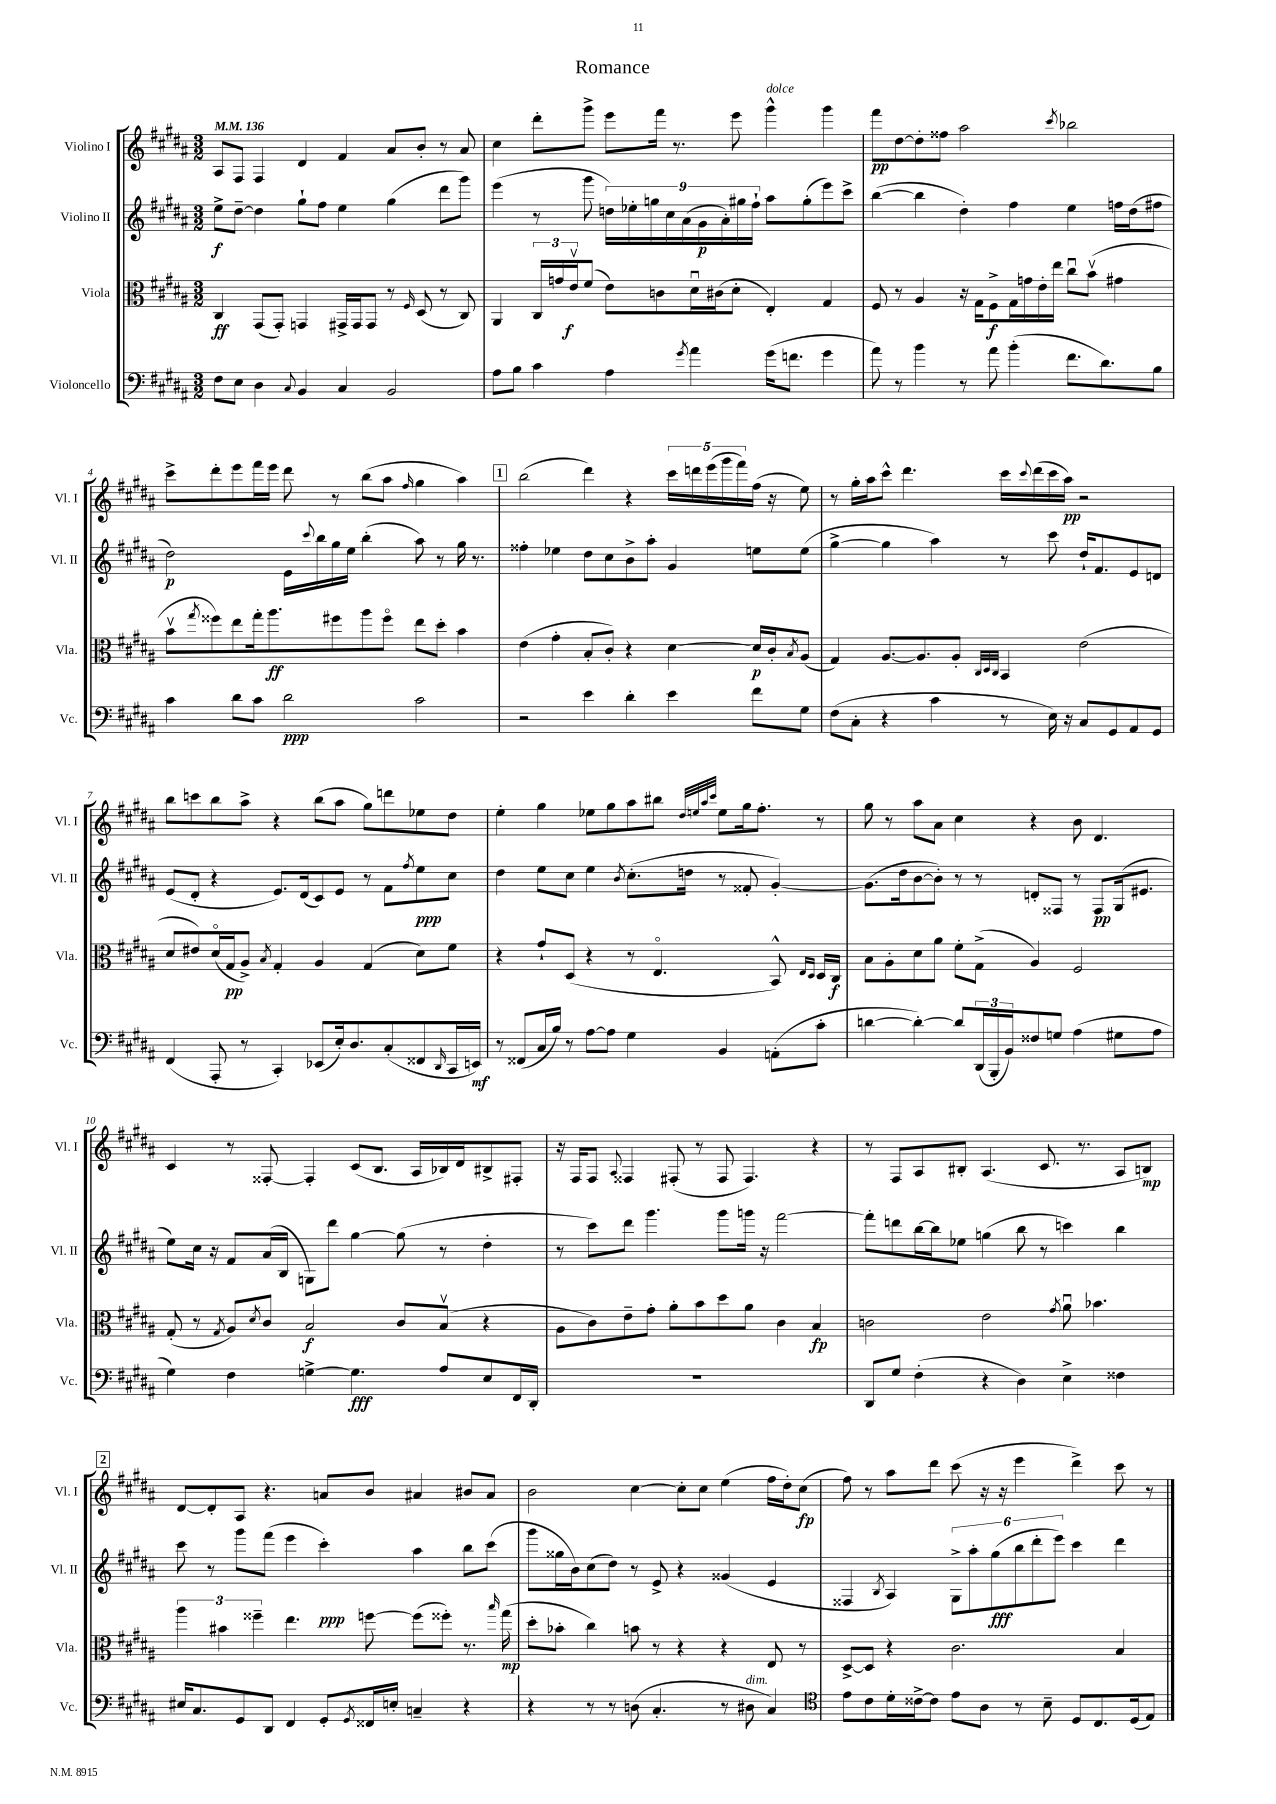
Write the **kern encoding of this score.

**kern	**kern	**kern	**kern
*staff4	*staff3	*staff2	*staff1
*clefF4	*clefC3	*clefG2	*clefG2
*k[f#c#g#d#a#]	*k[f#c#g#d#a#]	*k[f#c#g#d#a#]	*k[f#c#g#d#a#]
*M3/2	*M3/2	*M3/2	*M3/2
*MM136	*MM136	*MM136	*MM136
8F#	4C#	8ee^	8A#
8E	.	[8dd#~	8F#
4D#	(8GG#	4dd#]	4F#
.	8GG#')	.	.
8qqC#	.	.	.
4BB	4GG	8gg#`	4d#
.	.	8ff#	.
4C#	16GG#^	4ee	4f#
.	16GG#	.	.
.	8GG#	.	.
2BB	8r	(4gg#	8a#
.	16qqF#	.	.
.	(8D#	.	8b'
.	8r	8ddd#	8r
.	8C#)	8ggg#)	8a#
=	=	=	=
8A#	4AA#	(4eee	4cc#
8B	.	.	.
4c#	24C#	8r	8ddd#'
.	24g	.	.
.	24ev	.	.
.	(8f#	8ggg#	8ggg#^
4A#	8e)	18dd)	8eee
.	.	18ee-'	.
.	.	18gg	.
.	8c	.	16fff#
.	.	18cc#	.
.	.	.	8.r
.	.	(18a#	.
8qg#	.	.	.
4a#	16d#u	.	.
.	.	18g#	.
.	(16c#	.	.
.	.	18a#')	.
.	8d#'	.	8eee
.	.	18gg#	.
.	.	18ff#`	.
(16g#	4E')	8aa#	4ggg#^^
8.f	.	.	.
.	.	(8gg#'	.
4g#	4G#	8eee)	4ggg#
.	.	8ccc#^	.
=	=	=	=
8a#)	8F#	([4bb	8fff#
8r	8r	.	[8dd#
4b	4A#	4bb]	8dd#']
.	.	.	8ff##
8r	16r	4dd#')	2aa#
.	16G#	.	.
8a#	8F#^	.	.
(4b'	16G#	4ff#	.
.	16g	.	.
.	16e'	.	.
.	16ee	.	.
.	.	.	8qccc#
8.f#	8cc#u	4ee	2bb-
.	(8bv	.	.
8.d#)	.	.	.
.	4g#	16ff	.
.	.	(16dd#	.
8B	.	8ff#	.
=	=	=	=
4c#	8bv	2dd#)	8ccc#^
.	8qgg#	.	.
.	8ff##)	.	8ddd#'
8d#	8ee	.	8eee
8c#	16gg#'	.	16fff#
.	8.aa#	.	16eee
2d#	.	16e	8ddd#
.	.	8qqccc#	.
.	.	16bb	.
.	8ff#	16gg#	8r
.	.	16ee	.
.	8aa#	(4bb'	(8bb
.	8ff#o	.	8aa#
.	.	.	16qqff#
2c#	8ee	8aa#)	4gg#
.	8dd#'	8r	.
.	4b	16gg#	4aa#)
.	.	8.r	.
=	=	=	=
2r	(4e	4ff##'	(2bb
.	4g#'	4ee-	.
4e	8B'	8dd#	4ddd#)
.	8c#')	8cc#	.
4d#'	4r	8b^	4r
.	.	8aa#'	.
4e	[4d#	4g#	20ccc#
.	.	.	20ddd
.	.	.	(20eee
.	.	.	20ggg#
.	.	.	20fff#)
8f#	16d#]	8ee	(16ff#
.	16c#'	.	16r
.	8qB	.	.
8G#	(8A#	(8ee	8ee)
=	=	=	=
(8F#	4G#)	[4gg#^	8r
8C#'	.	.	16gg#'
.	.	.	16aa#
4r	[8.A#	4gg#]	8ccc#^^
.	.	.	4.ddd#
.	8.A#]	.	.
4c#	.	4aa#)	.
.	8A#'	.	.
.	32qqC#	.	.
.	32qqD#	.	.
.	32qqC#	.	.
8r	4BB	8r	16ccc#
.	.	.	8qqccc#
.	.	.	(16ddd#
16E)	.	8ccc#	16ccc#
16r	.	.	16aa#)
8C#	(2e	16dd#`	2r
.	.	8.f#	.
8GG#	.	.	.
8AA#	.	8e	.
8GG#	.	8d	.
=	=	=	=
(4FF#	8d#	(8e	8bb
.	8e#)	8d#'	8ccc
8AAA#'	(16d#o	4r	8bb
.	16G#	.	.
8r	8A#^)	.	8aa#^
.	8qB	.	.
4CC#')	4G#'	8.e)	4r
.	.	(16d#	.
(8EE-	4A#	8c#)	(8bb
16E')	.	8e	8aa#
8.D#	.	.	.
.	(4G#	8r	8gg#)
(8C#'	.	8f#	8ddd
.	.	8qff#	.
8FF##	8d#)	8ee	8ee-
16qqDD#	.	.	.
16CC#	8f#	8cc#	8dd#
16EE)	.	.	.
=	=	=	=
8r	4r	4dd#	4ee'
(8FF##	.	.	.
16C#	8g#`	8ee	4gg#
16B)	.	.	.
8r	(8D#	8cc#	.
[8A#	4r	4ee	8ee-
8A#]	.	.	8gg#
.	.	8qb	.
4G#	8r	(8.cc#'	8aa#
.	4.Eo	.	8bb#
.	.	16dd	.
.	.	.	32qqdd#
.	.	.	32qqee
.	.	.	32qqaa#
.	.	.	32qqccc#
4BB	.	8r	8ee
.	.	8f##'	16gg#
.	.	.	8.ff#'
(8AA'	8BB^^)	[4g#')	.
.	16qqE	.	.
.	16qqD#	.	.
8c#'	16D#	.	8r
.	16C#	.	.
=	=	=	=
[4d	8B	(8.g#]	8gg#
.	8A#'	.	8r
.	.	16dd#	.
4d'_)	8d#	[8b	8aa#
.	8a#	8b'])	8a#
8d]	8f#'	8r	4cc#
(24DD#	(8G#^	8r	.
24BBB'	.	.	.
24BB)	.	.	.
8F##	4A#)	8d'	4r
8G	.	8F##	.
(4A#	2F#	8r	8b
.	.	8F##	4.d#
8G#	.	(16G#	.
.	.	8.e#	.
8A#	.	.	.
=	=	=	=
4G#)	(8G#'	8ee)	4c#
.	8r	16cc#	.
.	.	16r	.
.	8qG#	.	.
4F#	8A#)	8f#	8r
.	8qd#	.	.
.	8c#	(16a#	[8F##'
.	.	16B	.
[4G^	2B	8G)	4F##']
.	.	8ddd#	.
4.G]	.	[4gg#	(8c#
.	.	.	8.B
.	8c#	(8gg#]	.
.	.	.	16A#
8A#	(8Bv	8r	16B-)
.	.	.	16d#
8E	4r	4dd#'	8B#^
16FF#	.	.	8F#'
16DD#'	.	.	.
=	=	=	=
1.r	8A#	8r	16r
.	.	.	16F#
.	8c#)	8ccc#)	8F#
.	.	.	8qqA#
.	8e~	8ddd#	4F##
.	8g#'	4.ggg#	.
.	8a#'	.	(8F#'
.	8b	.	8r
.	8dd#	8ggg#	8F#
.	8a#	16ggg	4.F#)
.	.	16r	.
.	4c#	[2fff#	.
.	4B	.	4r
=	=	=	=
8DD#	2c	8fff#']	8r
8G#	.	8ddd	8F#
(4F#'	.	[16bb	8A#
.	.	16bb]	.
.	.	8ee-	8B#'
4r	2e	(4gg	(4.A#
4D#)	.	8bb	.
.	.	8r	8.c#
.	8qg#	.	.
4E^	8a#u	4ccc)	.
.	.	.	8.r
.	4.b-	.	.
4F##	.	4bb	8A#
.	.	.	8B)
=	=	=	=
16E#	6aa#	8ccc#	[8d#
8.C#	.	.	.
.	.	8r	8d#']
.	6b#	.	.
8GG#	.	8ggg#	8A#
.	6ff##~	.	.
8DD#	.	(8fff#	4.r
4FF#	4.ee	4eee	.
8GG#'	.	4ccc#')	8a
8qGG#	.	.	.
16FF##	[8ff	.	8b
16E'	.	.	.
4C~	(8ff]	4aa#	4a#
.	8ff##')	.	.
4r	8.r	8bb	8b#
.	.	(8ccc#	8a#
.	16qqbb	.	.
.	(16gg#	.	.
=	=	=	=
4r	8dd#'	8ggg#	2b
.	8b-'	16gg##	.
.	.	16b)	.
8r	4cc#)	(8cc#	.
8r	.	8dd#)	.
(8D	8b	8r	[4cc#
4.C#'	8r	8e^	.
.	4r	4r	8cc#']
.	.	.	8cc#
8r	4r	(4g##	(4ee
8D#	.	.	.
4C#)	8E	4e	16ff#
.	.	.	16dd#')
.	8r	.	(8cc#
=	=	=	=
*clefC4	*	*	*
8e	[8D#^	4F##	8ff#)
8c#	8D#]	.	8r
.	.	8qB	.
16d#'	4r	4A#)	8aa#
[16c##^	.	.	.
8c##]	.	.	8ddd#
8e	2.c#	12G#^	(8ccc#
.	.	12aa#'	.
8A#	.	.	16r
.	.	(12gg#	.
.	.	.	16r
8r	.	12bb	4eee
.	.	12ddd#'	.
8B~	.	.	.
.	.	12eee)	.
8D#	.	4ccc#	4ddd#^)
8.C#	.	.	.
.	4B	4ddd#	8ccc#
(16D#	.	.	.
8E)	.	.	8r
==	==	==	==
*-	*-	*-	*-
